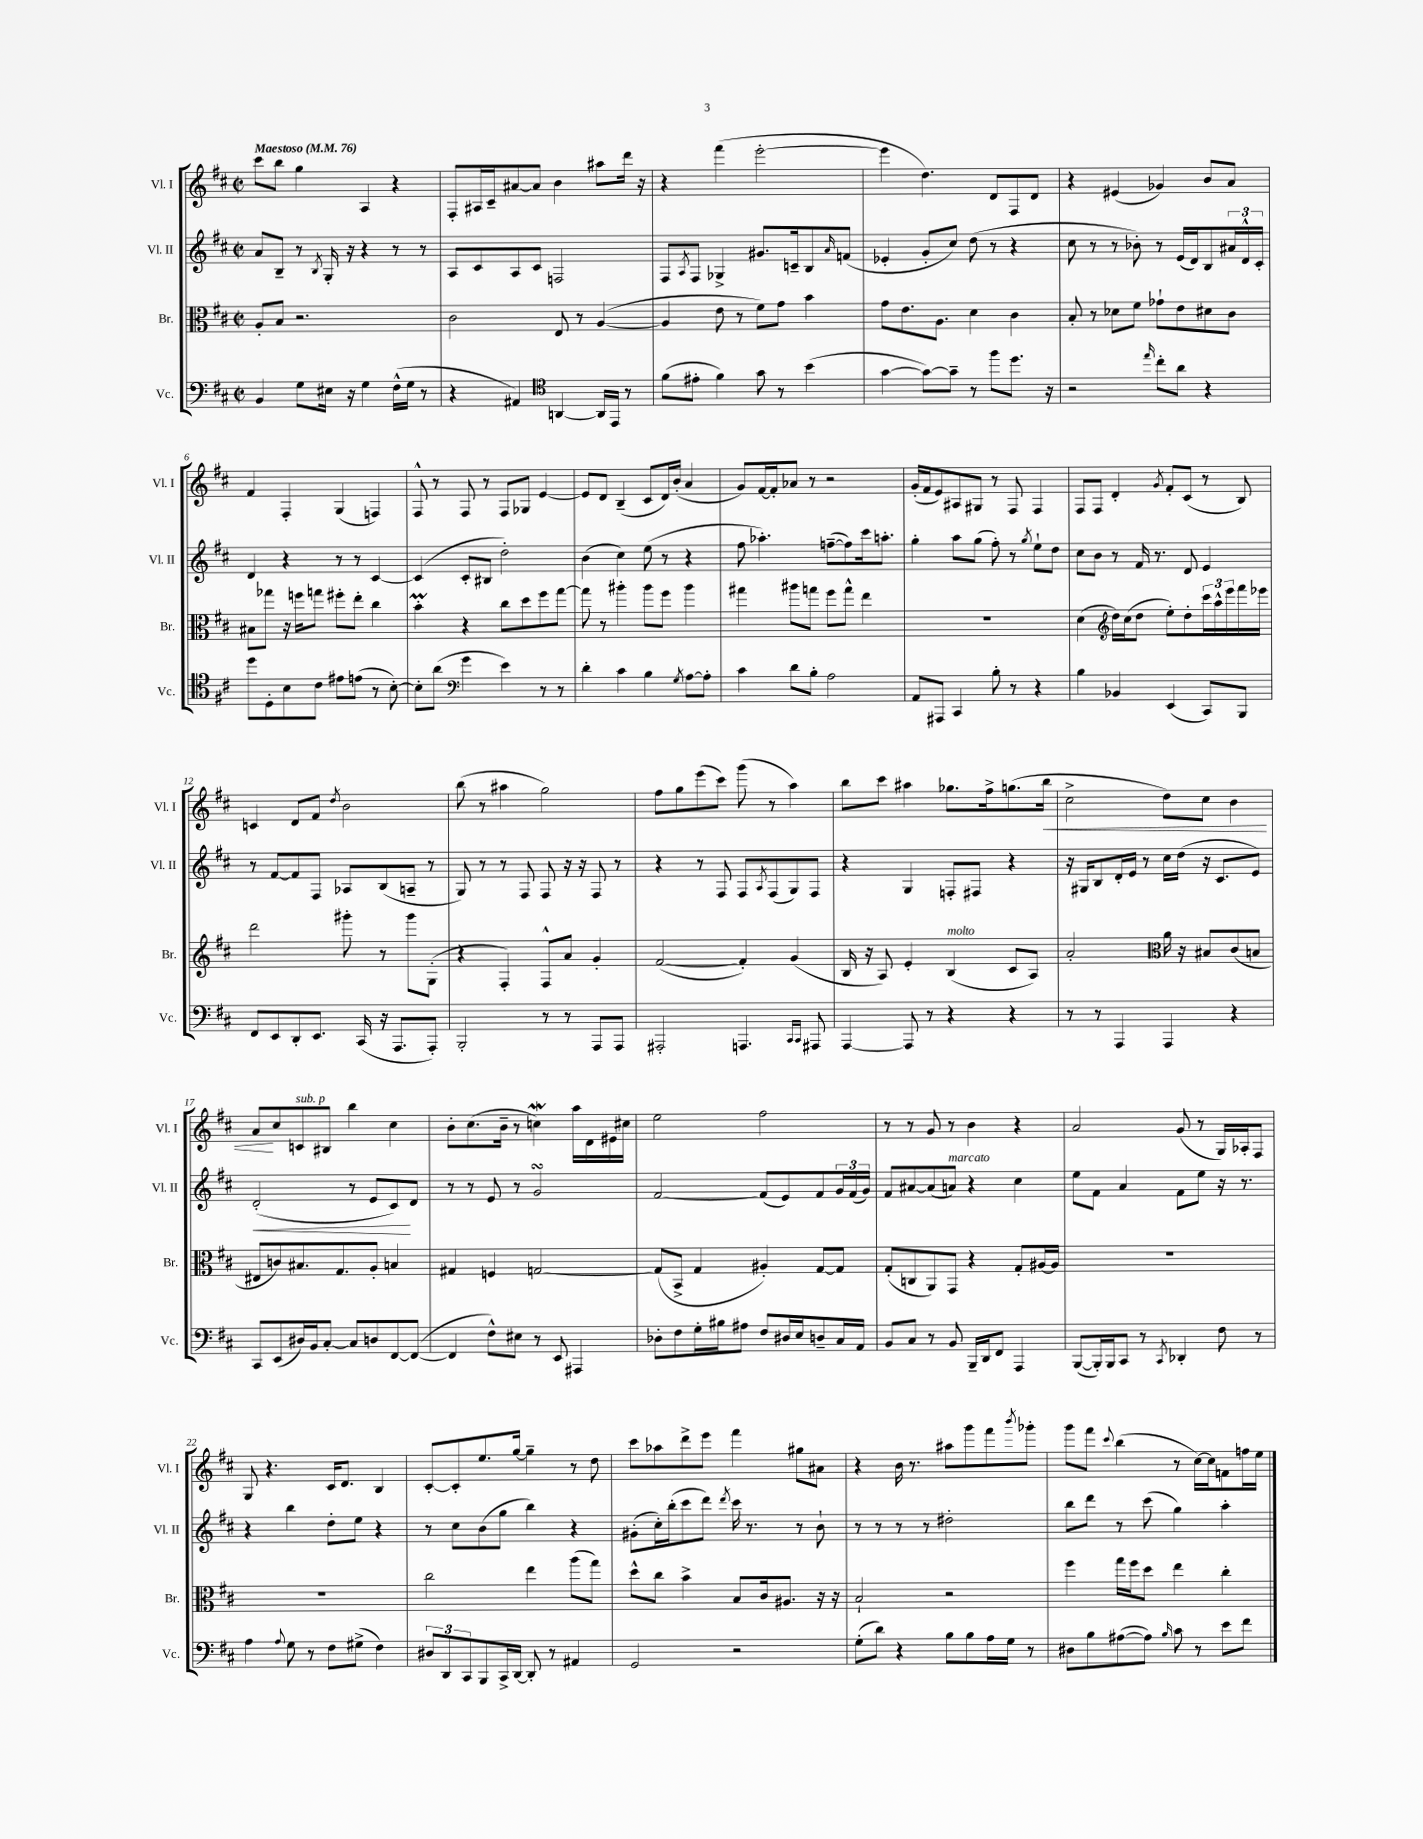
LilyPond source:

<<
\new StaffGroup <<
\new Staff = "s0" \with { instrumentName = "Vl. I" shortInstrumentName = "Vl. I" } {
    \clef treble \key d \major \defaultTimeSignature \time 2/2 \tempo "Maestoso" 4 = 76
    cis'''8 b''8 g''4 a4 r4 |
    fis8-. ais16 cis'16-- ais'8~ ais'8 b'4 ais''8 d'''16 r16 |
    r4 fis'''4( e'''2~-. |
    e'''4 d''4.) d'8 fis8 d'8 |
    r4 eis'4( ges'4) b'8 a'8 |
    fis'4 fis4-. g4( f4) |
    fis8-^ r8 fis8 r8 fis8 ges8 e'4~ |
    e'8 d'8 b4--( cis'8 d'16) b'16-.( a'4 |
    g'8) fis'16~ fis'16-. aes'8 r8 r2 |
    g'16-.( fis'16 e'8) ais8 gis8 r8 fis8 fis4 |
    fis8 fis8 d'4-. \acciaccatura { g'8 } fis'8-. cis'8( r8 b8) |
    c'4 d'8 fis'8 \acciaccatura { d''8 } b'2 |
    b''8( r8 ais''4 g''2) |
    fis''8 g''8 e'''8( cis'''8) g'''8( r8 a''4) |
    b''8 cis'''8 ais''4 ges''8. fis''16-> g''8.( b''16\< |
    cis''2-> d''8) cis''8 b'4 |
    a'8\! cis''8 c'8^\markup { \italic "sub. p" } bis8 b''4 cis''4 |
    b'8-. cis''8.( b'16-- r8 c''4\mordent) a''16 d'16 eis'16 cis''16 |
    e''2 fis''2 |
    r8 r8 g'8 r8 b'4 r4 |
    a'2 g'8( r8 g16) aes16-. fis8 |
    g8 r4. cis'16 d'8. b4 |
    cis'8~-. cis'8-. e''8. g''16~ g''4-- r8 d''8 |
    cis'''8 aes''8 d'''8-> e'''8 fis'''4 gis''8 ais'8 |
    r4 b'16 r8. ais''8 g'''8 fis'''8 \acciaccatura { b'''8 } ges'''8-. |
    g'''8 fis'''8 \appoggiatura { cis'''8 } b''4( r8 cis''16~) cis''16 f'8 f''16 e''16 \bar "|." |
}
\new Staff = "s1" \with { instrumentName = "Vl. II" shortInstrumentName = "Vl. II" } {
    \clef treble \key d \major \defaultTimeSignature \time 2/2
    a'8 b8-- r8 \acciaccatura { b8 } g16-. r16 r4 r8 r8 |
    a8 cis'8 a8 cis'8 f2 |
    fis8 \acciaccatura { a8 } fis8 ges4-> gis'8. c'16-- b8 \grace { a'16 } f'8( |
    ees'4-. g'8-. cis''8) d''8( r8 r4 |
    cis''8 r8 r8 bes'8-.) r8 e'16( d'16) b8 \tuplet 3/2 { ais'16 d'16-^ cis'16-. } |
    d'4 r4 r8 r8 cis'4~ |
    cis'4( cis'8-. bis8 d''2-.) |
    b'4( cis''4) e''8( r8 r4 |
    fis''8 aes''4.-.) f''8~--( f''8) cis'''16 a''8.-. |
    g''4-. a''8 g''8( fis''8-.) r8 \acciaccatura { g''8 } e''8-! d''8 |
    cis''8 b'8 r8 fis'16 r8. d'8 e'4 |
    r8 fis'8~ fis'8 fis8 aes8 b8( a8-- r8 |
    g8) r8 r8 fis8 fis8 r16 r16 fis8 r8 |
    r4 r8 fis8 fis8 \acciaccatura { a8 } fis8( g8) fis8 |
    r4 g4 f8-. fis8 r4 |
    r16 gis16 b8 d'16-. e'16 r8 cis''16 d''16( r16 cis'8. e'8) |
    d'2-.\<( r8 e'8 cis'8\!) d'8 |
    r8 r8 e'8 r8 g'2\turn |
    fis'2~ fis'8( e'8) fis'8 \tuplet 3/2 { g'16 fis'16( g'16) } |
    fis'8 ais'8~ ais'8( a'8^\markup { \italic "marcato" }) r4 cis''4 |
    e''8 fis'8 a'4 fis'8 e''8 r16 r8. |
    r4 b''4 d''8-. e''8 r4 |
    r8 cis''8 b'8( g''8 b''4) r4 |
    gis'8-.( cis''16-.) b''16-.( cis'''8 d'''8) \acciaccatura { d'''8 } cis'''16 r8. r8 b'8-! |
    r8 r8 r8 r8 dis''2-. |
    b''8 d'''8 r8 cis'''8( g''4) a''4-. \bar "|." |
}
\new Staff = "s2" \with { instrumentName = "Br." shortInstrumentName = "Br." } {
    \clef alto \key d \major \defaultTimeSignature \time 2/2
    a8-. b8 r2. |
    cis'2 e8 r8 a4~( |
    a4 e'8 r8 fis'8) g'8 b'4 |
    g'8 e'8. a8. d'4 cis'4 |
    b8-. r8 des'8 fis'8 ges'8-! e'8 dis'8 cis'8 |
    bis8 ges''8 r16 f''16 g''8 fis''8-. e''8-. cis''4 |
    b'4-.\prall r4 cis''8 d''8 fis''8 g''8~ |
    g''8 r8 ais''4-. ais''8 fis''8 ais''4 |
    gis''4 ais''8 g''8 fis''8 g''8-^ e''4 |
    R1 |
    d'4( \clef treble d''16) cis''16( d''8 e''8-.) d''8-. \tuplet 3/2 { cis'''16 a''16-^ e'''16 } fis'''16 ees'''16 |
    d'''2 gis'''8-. r8 gis'''8 g8-.( |
    r4 fis4-.) fis8-^ a'8 g'4-. |
    fis'2~( fis'4-.) g'4( |
    b16 r16 a8) e'4-. b4^\markup { \italic "molto" }( cis'8 a8) |
    a'2-. \clef alto a'16 r16 bis8 cis'8( b8 |
    eis8 c'8) bis8. g8. a8-. b4 |
    gis4 f4 g2~ |
    g8( b,8-> g4 ais4-.) g8~ g8 |
    g8-.( c8 a,8) g,8 r4 g8-. ais16~ ais16 |
    R1 |
    R1 |
    cis''2 e''4 a''8( g''8) |
    d''8-^ cis''8 b'4-> b8 cis'16 ais8. r16 r16 |
    b2-! r2 |
    fis''4 g''16 fis''16 d''8 e''4 cis''4-. \bar "|." |
}
\new Staff = "s3" \with { instrumentName = "Vc." shortInstrumentName = "Vc." } {
    \clef bass \key d \major \defaultTimeSignature \time 2/2
    b,4 g8 eis16 r16 g4 fis16-^( g16 r8 |
    r4 ais,4) \clef tenor a,4~ a,16 e,16 r8 |
    fis'8( eis'8-. fis'4) g'8 r8 b'4( |
    g'4~ g'8~) g'8-- r8 fis''8 d''8. r16 |
    r2 \grace { e''16 } cis''8-. a'8 r4 |
    d''8 d8-. b8 cis'8 eis'8 e'8( r8 b8~-.) |
    b8-. a'8( \clef bass g'4 e'4) r8 r8 |
    d'4-. cis'4 b4 \acciaccatura { g8 } a8~ a8-. |
    cis'4 d'8 b8-. a2 |
    a,8 ais,,8 cis,4 b8-. r8 r4 |
    b4 bes,4 e,4( cis,8) b,,8 |
    fis,8 e,8 d,8-. e,8. cis,16( r16 a,,8. a,,8-.) |
    b,,2-. r8 r8 a,,8 a,,8 |
    ais,,2-. a,,4. \grace { cis,16 cis,16 } ais,,8 |
    a,,4~ a,,8 r8 r4 r4 |
    r8 r8 a,,4 a,,4 r4 |
    cis,8 e,8( dis16) b,16 cis8~-. cis8 d8 fis,8~ fis,8~( |
    fis,4 fis8-^) eis8 r8 e,8 ais,,4 |
    des8-. fis8 g16-. bis16 ais8 fis8 dis16 e16 d8-- cis16 a,16 |
    b,8 cis8 r8 b,8 b,,16-- d,16 fis,8 a,,4 |
    b,,8~( b,,16-.) b,,16 cis,8 r8 \acciaccatura { cis,8 } des,4-. fis8 r8 |
    a4 \appoggiatura { a8 } g8 r8 fis8 gis8->( fis4) |
    \tuplet 3/2 { dis8 d,8 cis,8 } b,,8 cis,16-> d,16~ d,8-. r8 ais,4 |
    g,2 r2 |
    g8-.( d'8) r4 b8 b8 a16 g16 r8 |
    dis8 b8 ais8~( ais8) \grace { b16 } cis'8 r8 e'8 fis'8 \bar "|." |
}
>>
>>
